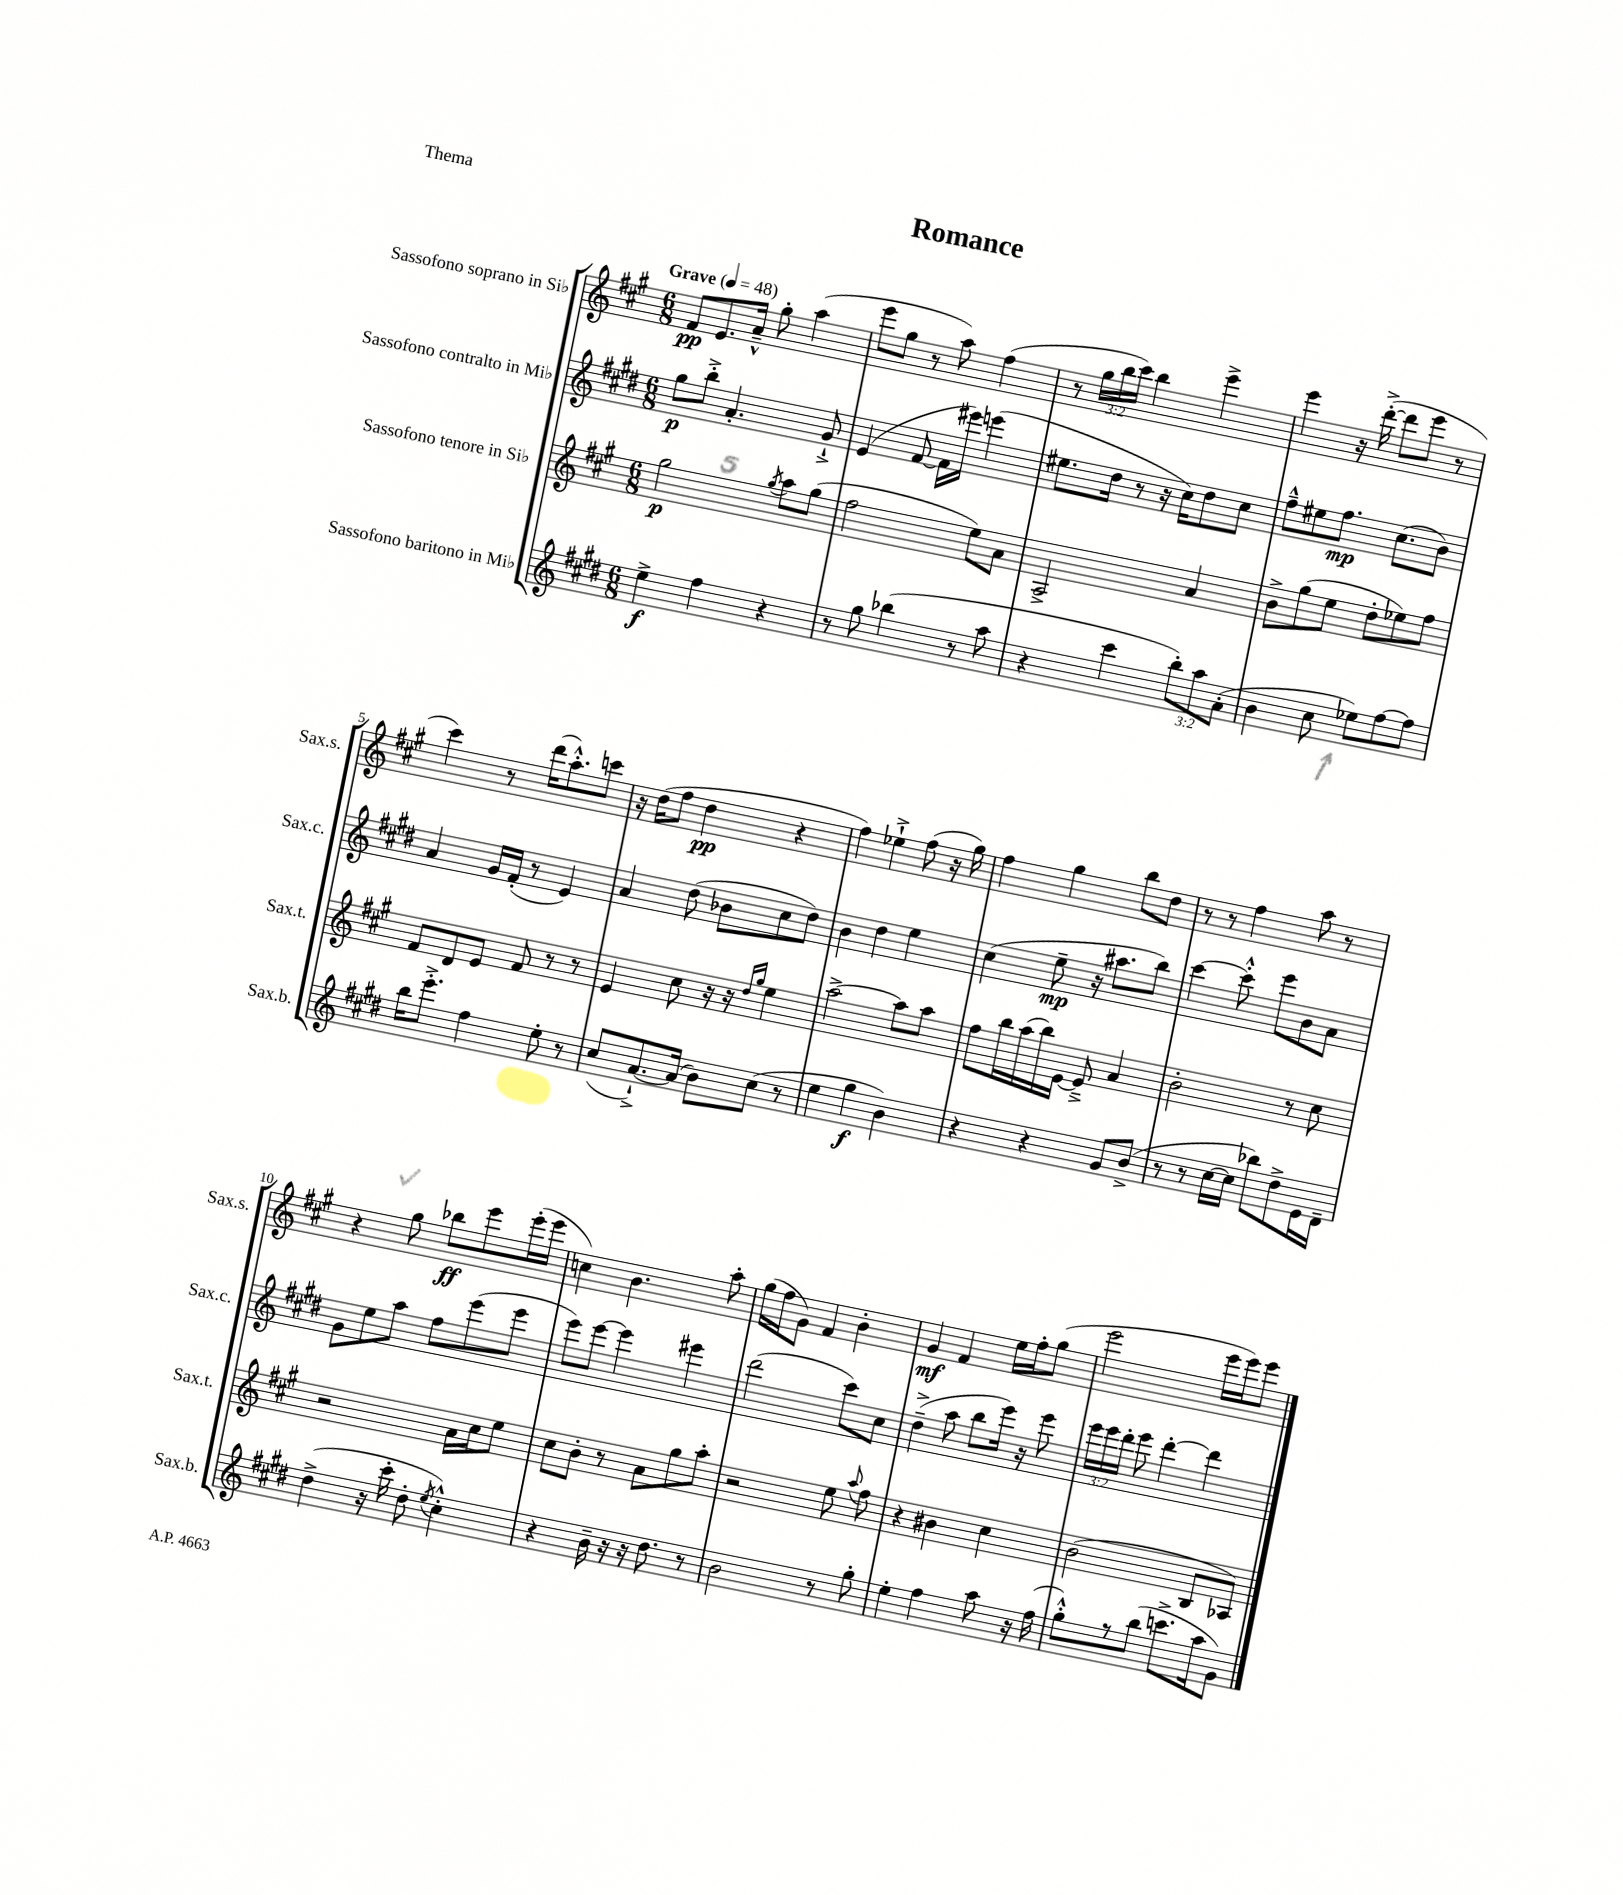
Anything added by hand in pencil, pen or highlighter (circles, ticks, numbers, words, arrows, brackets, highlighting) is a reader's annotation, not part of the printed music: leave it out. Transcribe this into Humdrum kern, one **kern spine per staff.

**kern	**kern	**kern	**kern
*staff4	*staff3	*staff2	*staff1
*clefG2	*clefG2	*clefG2	*clefG2
*k[f#c#g#d#]	*k[f#c#g#]	*k[f#c#g#d#]	*k[f#c#g#]
*M6/8	*M6/8	*M6/8	*M6/8
*MM48	*MM48	*MM48	*MM48
4ee^	2gg#	8gg#	8f#
.	.	8bb'^	8.e
4ff#	.	4.a'	.
.	.	.	16a~^^
.	.	.	8gg#'
.	8qgg#	.	.
4r	8aa	.	(4aa
.	(8gg#	8g#`^	.
=	=	=	=
8r	2ff#	(4e	8eee
8gg#	.	.	8gg#
(4bb-	.	[8f#	8r
.	.	16f#]	8aa)
.	.	16eee#)	.
8r	8ee)	(4eee	(4ff#
8aa	8a	.	.
=	=	=	=
4r	2A^	8.ee#	8r
.	.	.	24gg#
.	.	.	24bb
.	.	16dd#	.
.	.	.	24ccc#)
4ccc#	.	8r	4bb
.	.	16r	.
.	.	16cc#)	.
12bb')	4a	8dd#	4eee^
12aa	.	.	.
.	.	8cc#	.
(12a'	.	.	.
=	=	=	=
4b	8b^	8ff#~^^	4eee
.	(8gg#	8ee#	.
8cc#	8ee	8.ff#	16r
.	.	.	([16ddd'^
8ee-)	8dd'	.	8ddd]
.	.	(8.cc#	.
[8ff#	8ee-)	.	8eee
8ff#]	8ff#	8b)	8r
=	=	=	=
16bb	8f#	4a	4ccc#)
8.eee'^	.	.	.
.	8d	.	.
4ff#	8e	16g#	8r
.	.	(16f#'	.
.	8f#	8r	(16ddd
.	.	.	8.aa'^^)
8ee'	8r	4e)	.
8r	8r	.	8ccc
=	=	=	=
(8cc#	4e	4a	16r
.	.	.	(16dd
[8.a`^)	.	.	8ff#
.	8cc#	(8dd#	4dd
(16a]	.	.	.
8b)	16r	8b-	.
.	16r	.	.
.	16qqdd	.	.
.	16qqgg#	.	.
(8cc#	4ee	8cc#	4r
8r	.	8dd#)	.
=	=	=	=
4ee	[2aa^	4b	4ff#)
4gg#	.	4dd#	4ee-`^
4b)	8aa]	4ee	(8ff#
.	8aa	.	16r
.	.	.	16gg#)
=	=	=	=
4r	8ff#	(4cc#	4ff#
.	16bb	.	.
.	(16aa	.	.
4r	16bb)	8ee~	4gg#
.	[16e	.	.
.	8e~^]	16r	.
.	.	8.aa#	.
8g#	4a	.	8bb
(8b^	.	8bb)	8dd
=	=	=	=
8r	2b'	[4ccc#	8r
8r	.	.	8r
[16cc#	.	8ccc#'^^]	4ff#
16cc#]	.	.	.
8bb-)	.	8eee	.
8dd#^	8r	8b	8aa
16e	8cc#	8a	8r
16d#~	.	.	.
=	=	=	=
(4dd#^	2r	8g#	4r
.	.	8ee	.
16r	.	8aa	8gg#
16ccc#'	.	.	.
8dd#'	.	8ff#	8bb-
8qee	.	.	.
4cc#'^^)	16a	(8eee	8eee
.	16cc#	.	.
.	8ee	8eee	(16eee'
.	.	.	16eee
=	=	=	=
4r	8cc#	8eee)	4cc)
.	8b'	[8eee	.
16b~	8r	4eee]	4.b
16r	.	.	.
16r	8a	.	.
8.dd#	.	.	.
.	8gg#	4eee#	.
8r	8aa'	.	8aa'
=	=	=	=
2b	2r	(2ddd#	(16gg#
.	.	.	16ff#
.	.	.	8g#)
.	.	.	4f#
8r	8ee	8ccc#)	4b'
.	8qqaa	.	.
8gg#'	8ff#	8cc#	.
=	=	=	=
4ee'	4r	(4dd#~^	4g#
4ff#	4b#	8aa	4f#
.	.	8bb	.
8aa	4cc#	16eee)	16ee
.	.	16r	16ff#'
16r	.	8eee	(8gg#
(16ff#	.	.	.
=	=	=	=
8gg#'^^)	(2b	24eee	2eee
.	.	24eee	.
.	.	24ddd#'	.
8r	.	8eee	.
(8bb	.	[4ddd#'	.
8.ccc^	.	.	.
.	8B	4ddd#]	16eee
16aa	.	.	16eee)
8g#)	8A-)	.	8eee
==	==	==	==
*-	*-	*-	*-
